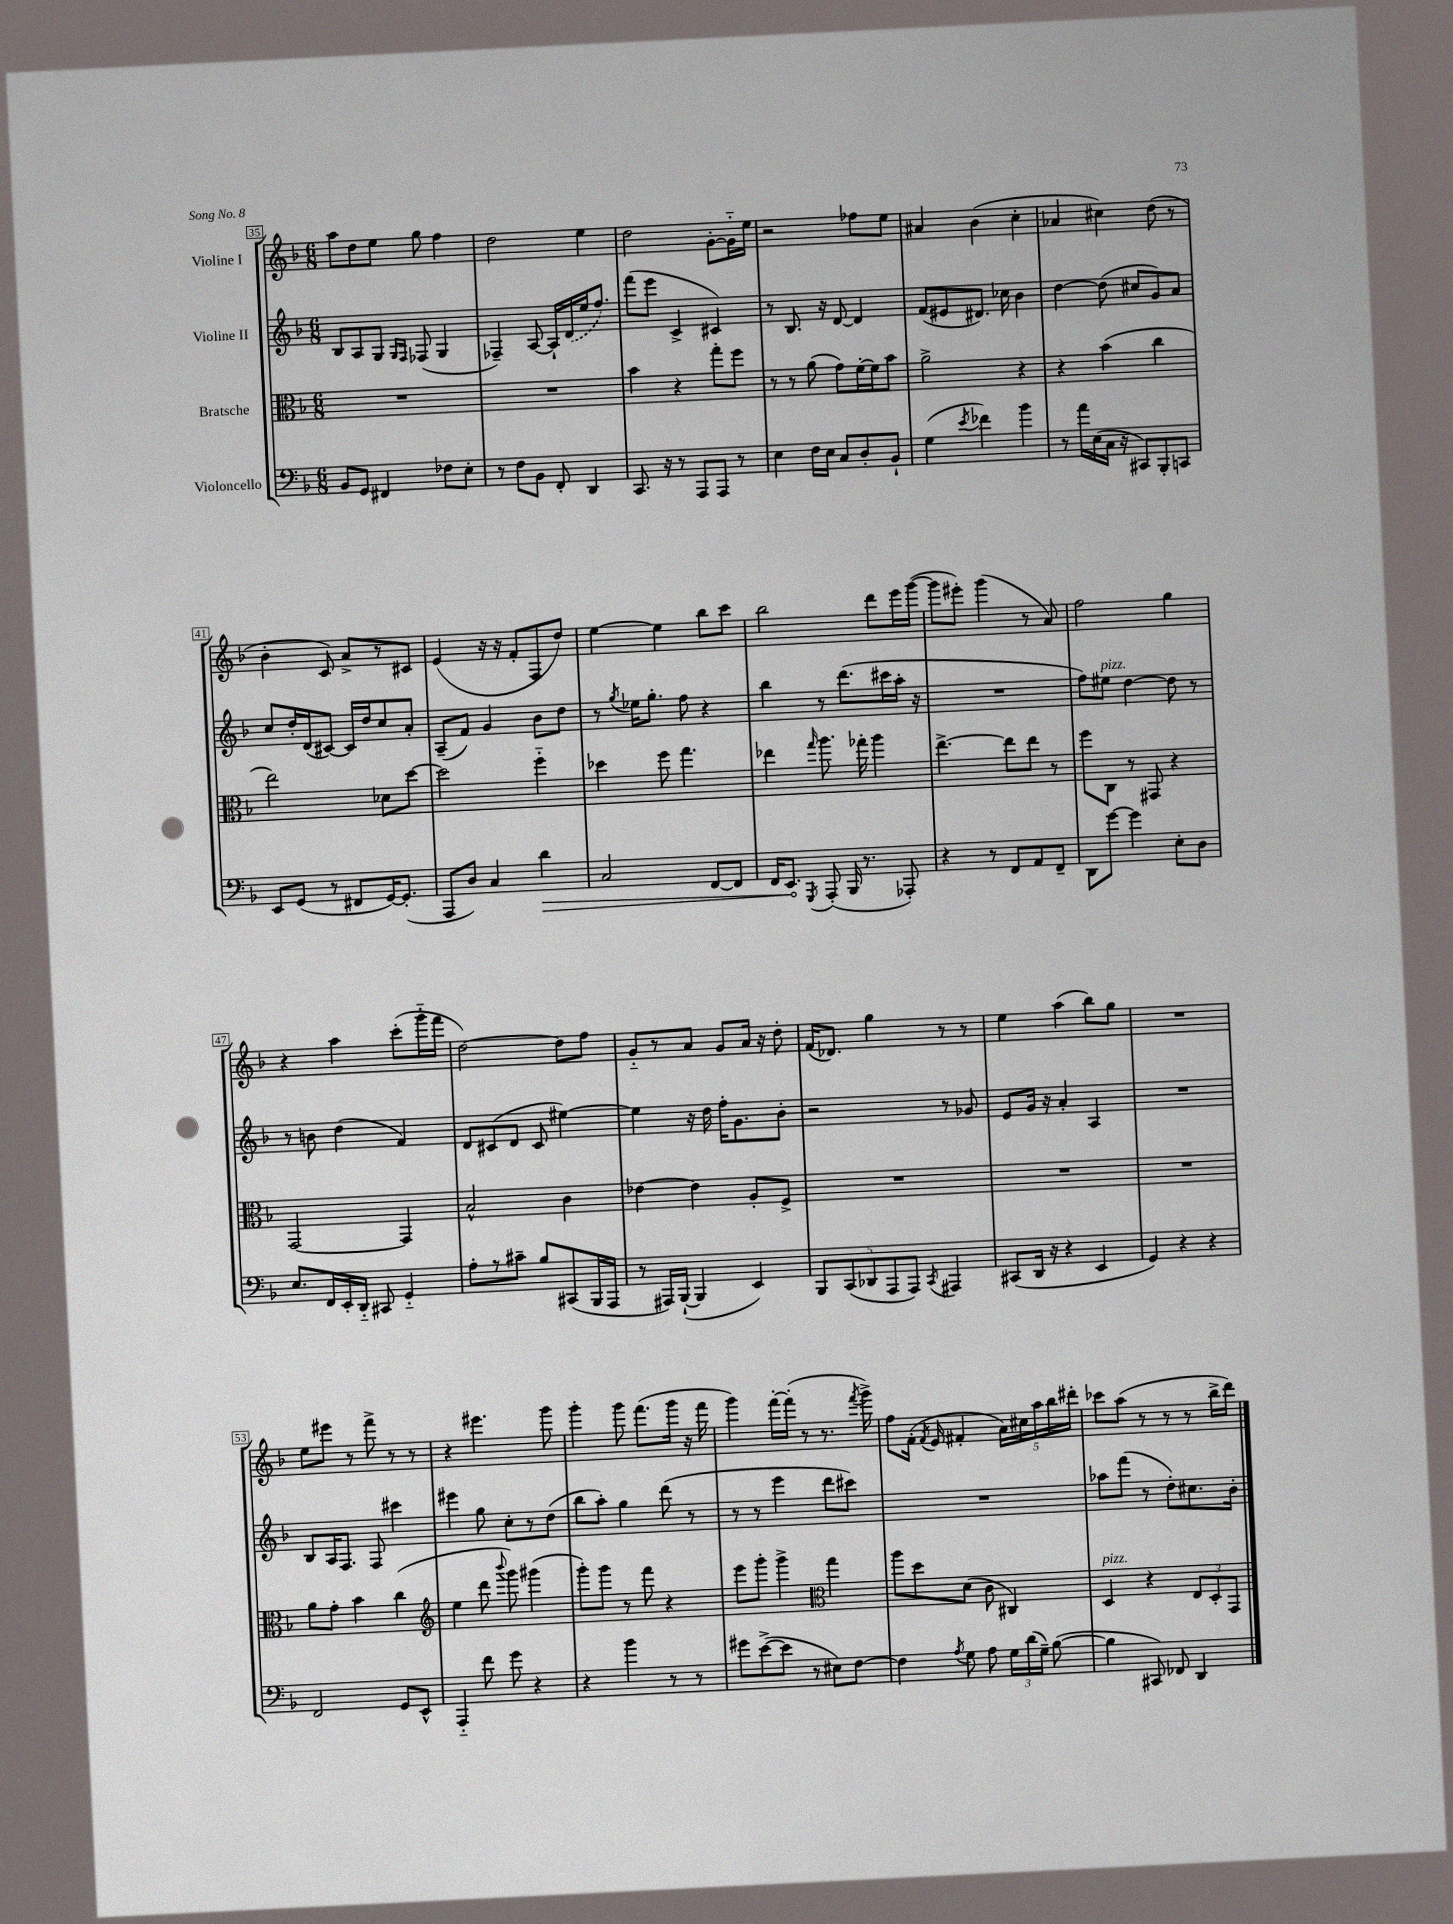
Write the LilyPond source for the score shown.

<<
\new StaffGroup <<
\new Staff = "s0" \with { instrumentName = "Violine I" } {
    \clef treble \key f \major \numericTimeSignature \time 6/8
    \autoBeamOff a''8[ d''8 e''8] g''8 f''4 |
    d''2 e''4 |
    d''2 g'8[~-. g'16-_ e''16] |
    r2 fes''8[ e''8] |
    ais'4 bes'4( c''4-. |
    aes'4 cis''4) d''8( r8 |
    bes'4-. c'8) a'8[-> r8 cis'8] |
    e'4( r16 r16 f'8[-. f8 d''8]) |
    e''4~ e''4 bes''8[ c'''8] |
    bes''2 d'''8[ e'''16 g'''16]~( |
    g'''8[ eis'''8]-.) g'''4( r8 a'8) |
    f''2 g''4 |
    r4 a''4 c'''8[-.( g'''16-_ f'''16] |
    d''2~) d''8[ f''8] |
    g'8[-_ r8 a'8] g'8[ a'16] r16 d''8-. |
    f'16[( des'8.]) g''4 r8 r8 |
    e''4 a''4( bes''8[) g''8] |
    R2. |
    e''8[ eis'''8] r8 f'''8-> r8 r8 |
    r4 eis'''4. g'''8 |
    g'''4-. g'''8 f'''8.[( g'''16] r16 f'''16 |
    g'''4) f'''16[~-. f'''16]-.( r8 r8. \acciaccatura { f'''8 } g'''16->) |
    f''8[ f'16]-.( \acciaccatura { f'8 } e'16 fis'4-. \tuplet 5/4 { a'16[) cis''16 a''16 bes''16 dis'''16]-. } |
    ces'''8[ a''8]( r8 r8 r8 bes''16[-> d'''16]) \bar "|." |
}
\new Staff = "s1" \with { instrumentName = "Violine II" } {
    \clef treble \key f \major \numericTimeSignature \time 6/8
    \autoBeamOff bes8[ a8 g8] \grace { g16[ f16] } fes8( g4 |
    fes4--) a8~ a16[-! \once \slurDashed d'16( e''16 f''8.]) |
    f'''8[( e'''8] c'4-> cis'4) |
    r8 bes8. r16 d'8~ d'4 |
    f'8[( eis'8 dis'8.]) ces''16 bes'4 |
    d''4~ d''8( cis''8[ g'8) a'8] |
    c''8[ d''16-. d'16( cis'8]~) cis'16[ d''16 c''8 a'8]-. |
    a8[--( f'8]) g'4 bes'8[ d''8] |
    r8 \acciaccatura { g''8 } ees''16[ g''8.]-. f''8 r4 |
    bes''4 r8 d'''8.[( cis'''16 a''16]-. r16 |
    R2. |
    f''8[) eis''8]^\markup { \italic "pizz." } d''4~ d''8 r8 |
    r8 b'8 d''4( f'4) |
    d'8[ cis'8( d'8] cis'8 eis''4~) |
    eis''4 r16 d''16 f''16[-. g'8. bes'8]-. |
    r2 r8 ges'8 |
    e'8[ g'16] r16 a'4-. a4 |
    R2. |
    bes8[ a16 f8.] f8 cis'''4 |
    eis'''4 g''8 c''8[-. r8 d''8]( |
    bes''8[ a''8]-.) g''4 d'''8( r8 |
    r8 r8 e'''4 d'''8[ cis'''8]) |
    R2. |
    aes''8[ f'''8]( r8 d''8[-.) cis''8. bes'16]-. \bar "|." |
}
\new Staff = "s2" \with { instrumentName = "Bratsche" } {
    \clef alto \key f \major \numericTimeSignature \time 6/8
    \autoBeamOff R2. |
    R2. |
    bes'4 r4 g''8[-. f''8] |
    r8 r8 a'8( g'8[) f'16~-. f'16 bes'8] |
    a'2-> r4 |
    r4 bes'4( c''4 |
    e''2) des'8[ d''8]~ |
    d''2 f''4-_ |
    des''4 f''8 g''4. |
    ees''4 \grace { g''16 } a''8. ges''16-. a''4 |
    e''4.~-> e''8[ e''8] r8 |
    f''8[ c8] r8 gis,8 r4 |
    g,2~ g,4 |
    bes2-^ c'4 |
    ees'4~ ees'4 a8[-. f8]-> |
    R2. |
    R2. |
    R2. |
    a'8[ g'8]-. bes'4 c''4( |
    \clef treble e''4 d'''8 \appoggiatura { bes'''8 } g'''8) gis'''4( |
    g'''8[-.) g'''8] r8 f'''8 r4 |
    e'''8[ g'''8]-. g'''4-> \clef alto g''4 |
    a''8[ d''8 d'8]( c'8 cis4) |
    d4^\markup { \italic "pizz." } r4 \tuplet 3/2 { e8[ d8-. g,8] } \bar "|." |
}
\new Staff = "s3" \with { instrumentName = "Violoncello" } {
    \clef bass \key f \major \numericTimeSignature \time 6/8
    \autoBeamOff bes,8[ g,8] fis,4 fes8[ e8]-. |
    r8 f8[ bes,8] f,8-. d,4 |
    c,8. r16 r8 a,,8[ a,,8] r8 |
    e4 f16[ e16] c8[ d8-. bes,8]-! |
    g4( \acciaccatura { e'8 } fes'4) bes'4 |
    r8 a'16[ e16( c16] r16 cis,8[) bes,,8-. c,8] |
    e,8[ g,8]( r8 fis,8[ g,16~) g,8.]-.( |
    a,,8[ d8]) c4 \once \override Hairpin.circled-tip = ##t d'4\> |
    c2 f,8[~ f,8] |
    f,16[ e,8.]\! \acciaccatura { g,,8 } a,,8-.( bes,,16 r8. aes,,8-.) |
    r4 r8 f,8[ a,8 f,8]-- |
    d,8[ g'8]~ g'4 e8[-. d8] |
    e8.[ f,16 e,16-. d,16]-_ cis,8 g,4-_ |
    a8[-. r8 cis'8]-- bes8[ cis,8( bes,,16 a,,16] |
    r8 ais,,16[) bes,,16]~-!( bes,,4 e,4) |
    \tuplet 5/4 { bes,,8[ c,8( des,8 a,,8 a,,8]) } \acciaccatura { c,8 } ais,,4 |
    cis,8[( d,16] r16 r4 e,4 |
    g,4) r4 r4 |
    f,2 g,8[ e,8]-^ |
    a,,4-_ f'8 g'8 r4 |
    r4 bes'4 r8 r8 |
    gis'8[ e'8~->( e'8] r8 eis8[) f8]~ |
    f4 \acciaccatura { a8 } g8 a8 \tuplet 3/2 { g16[ d'16( g16]--) } bes8~( |
    bes4 cis,8) fes,8 d,4 \bar "|." |
}
>>
>>
\layout { \context { \Score currentBarNumber = #35 \override BarNumber.stencil = #(make-stencil-boxer 0.1 0.3 ly:text-interface::print) } }
